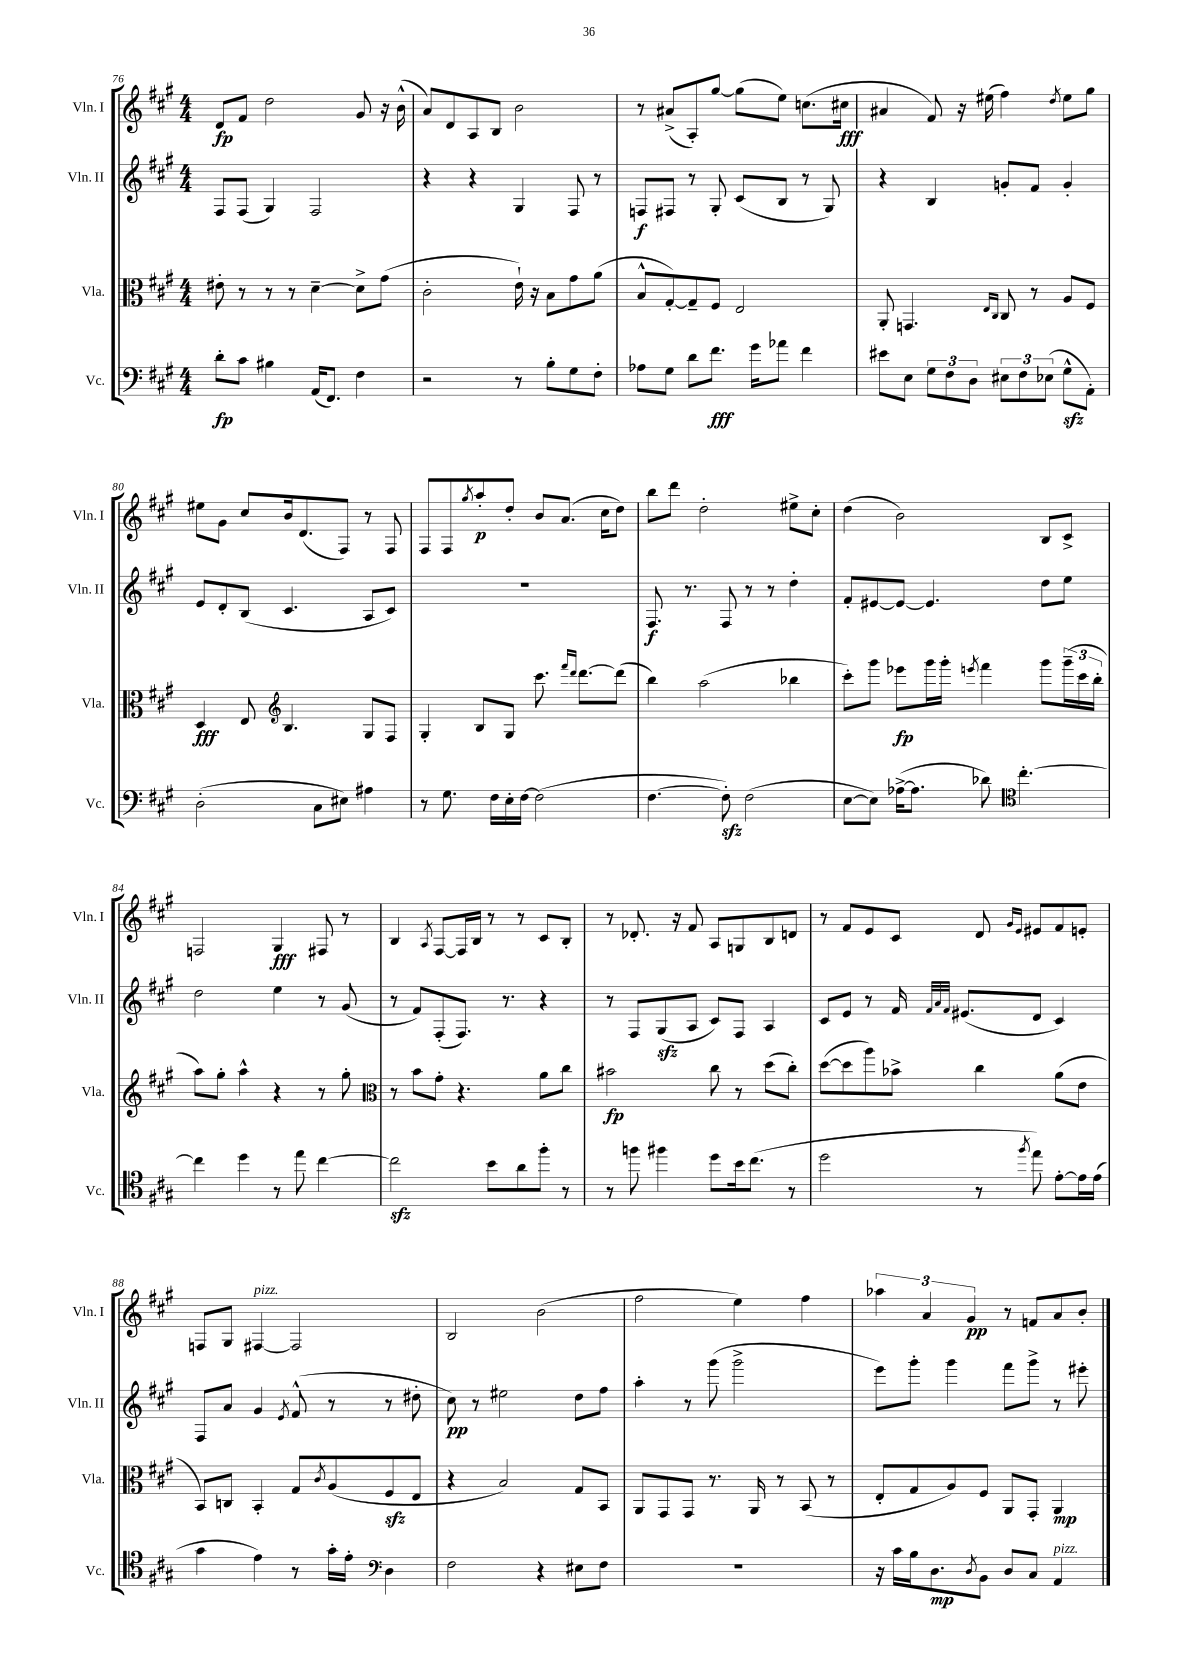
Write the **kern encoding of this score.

**kern	**kern	**kern	**kern
*staff4	*staff3	*staff2	*staff1
*clefF4	*clefC3	*clefG2	*clefG2
*k[f#c#g#]	*k[f#c#g#]	*k[f#c#g#]	*k[f#c#g#]
*M4/4	*M4/4	*M4/4	*M4/4
8d'\L	8e#'\	8F#/L	8d/L
8c#\J	8r	(8F#/J	8f#/J
4B#\	8r	4G#/)	2dd\
.	8r	.	.
(16AA/LK	[4d~\	2F#/	.
8.FF#/J)	.	.	.
4F#\	8d^\]L	.	8g#/
.	(8g#\J	.	16r
.	.	.	(16b^^\
=	=	=	=
2r	2c#'\	4r	8a/L)
.	.	.	8d/
.	.	4r	8A/
.	.	.	8B/J
8r	16e`\)	4G#/	2b\
.	16r	.	.
8B'\L	8B\L	.	.
8G#\	8g#\	8F#/	.
8F#'\J	(8a\J	8r	.
=	=	=	=
8A-\L	8B^^/L	8F/L	8r
8G#\J	[8G#'/)	8F#/J	(8a#^/L
8d\L	8G#~/]	8r	8A'/)
8.f#\J	8F#/J	8G#'/	[8gg#/J
.	2E/	(8c#/L	(8gg#\]L
16g#\LK	.	.	.
8a-\J	.	8B/J	8ee\J)
4f#\	.	8r	(8.cc\L
.	.	8G#/)	.
.	.	.	16cc#\Jk
=	=	=	=
8e#\L	8AA'/	4r	4a#/
8E\J	4.GG/	.	.
12G#\L	.	4B/	8f#/)
12F#\	.	.	.
.	.	.	16r
12D\J	.	.	.
.	.	.	(16ee#\
.	16qqE/LL	.	.
.	16qqC#/JJ	.	.
12E#\L	8C#/	8g'/L	4ff#\)
12F#\	.	.	.
.	8r	8f#/J	.
(12E-\J	.	.	.
.	.	.	8qdd/
8G#^^\L	8A/L	4g'/	8ee#\L
8AA'\J)	8F#/J	.	8gg#\J
=	=	=	=
(2D'\	4D/	8e/L	8ee#\L
.	.	8d'/	8g#\J
.	8E/	(8B/J	8cc#/L
*	*clefG2	*	*
.	4.B/	4.c#/	16b/k
.	.	.	(8.d/
8C#\L	.	.	.
8E#\J)	.	.	8F#/J)
4A#\	8G#/L	8A/L	8r
.	8F#/J	8c#/J)	8F#/
=	=	=	=
8r	4G#'/	1r	8F#/L
8.G#\	.	.	8F#/
.	.	.	8qgg#/
.	8B/L	.	8aa'/
16F#\LL	.	.	.
16E'\	8G#/J	.	8dd'/J
[16F#\JJ	.	.	.
(2F#\]	8.ccc#\	.	8b/L
.	.	.	(8.a/J
.	16qqfff#/LL	.	.
.	16qqddd/JJ	.	.
.	[8.ddd\L	.	.
.	.	.	16cc#\LK
.	(8ddd\]J	.	8dd\J)
=	=	=	=
[4.F#\	4bb\)	8.F#/	8bb\L
.	.	.	8ddd\J
.	.	8.r	.
.	(2aa\	.	2dd'\
8F#'\])	.	8F#/	.
(2F#\	.	8r	.
.	.	8r	.
.	4bb-\	4dd'\	8ee#^\L
.	.	.	8cc#'\J
=	=	=	=
[8E\L	8ccc#'\L)	8f#'/L	(4dd\
8E\]J)	8ggg#\J	[8e#/	.
([16A-^\LK	8eee-\L	8e#/_J	2b\)
8.A-\]J	.	.	.
.	16ggg#\L	4.e#/]	.
.	16ggg#'\JJ	.	.
.	8qeee/	.	.
8d-\)	4fff#\	.	.
*clefC4	*	*	*
[4.cc#'\	.	.	.
.	8ggg#\L	8dd\L	8B/L
.	(24ggg#~\L	8ee\J	8c#^/J
.	24ccc#\	.	.
.	24bb'\JJ	.	.
=	=	=	=
4cc#\]	8aa\L)	2dd\	2F/
.	8gg#'\J	.	.
4dd\	4aa^^\	.	.
8r	4r	4ee\	4G#/
8ee\	.	.	.
[4cc#\	8r	8r	8F#/
.	8gg#'\	(8g#/	8r
=	=	=	=
*	*clefC3	*	*
2cc#\]	8r	8r	4B/
.	8b\L	8f#/L)	.
.	.	.	8qA/
.	8g#'\J	(8F#'/	[8F#/L
.	4.r	8.F#/J)	16F#/]L
.	.	.	16B/JJ
8b\L	.	.	8r
.	.	8.r	.
8a\	.	.	8r
8ff#'\J	8a\L	4r	8c#/L
8r	8cc#\J	.	8B'/J
=	=	=	=
8r	2b#\	8r	8r
8ff\	.	8F#/L	8.d-'/
4ff#\	.	(8G#/	.
.	.	.	16r
.	.	8A/J	8f#/
8dd\L	8cc#\	8c#/L)	8A/L
16b\k	8r	8F#/J	8G/
(8.cc#\J	.	.	.
.	(8dd\L	4A/	8B/
8r	8cc#'\J)	.	8d/J
=	=	=	=
2dd\	([8dd\L	8c#/L	8r
.	8dd\]	8e/J	8f#/L
.	8aa\)	8r	8e/
.	8b-^\J	16f#/	8c#/J
.	.	32qqf#/LLL	.
.	.	32qqa/	.
.	.	32qqf#/JJJ	.
.	.	(8.e#/L	.
8r	4cc#\	.	8d/
.	.	.	16qqg#/LL
8qff#/	.	.	16qqe/JJ
8ee\)	.	8d/J	8e#/L
[8e'\L	(8a\L	4c#/)	8f#/
16e\]L	8e\J	.	8e'/J
(16e\JJ	.	.	.
=	=	=	=
4g#\	8BB/L)	8F#/L	8F/L
.	8C/J	8a/J	8G#/J
4e\)	4BB'/	4g#/	[4F#/
.	.	8qe/	.
8r	8G#/L	(8f#^^/	2F#/]
.	8qc#/	.	.
16g#'\LL	(8A/	8r	.
16e'\JJ	.	.	.
*clefF4	*	*	*
4D\	8F#/	8r	.
.	8E/J	8dd#'\	.
=	=	=	=
2F#\	4r	8cc#\)	2B/
.	.	8r	.
.	2B/)	2ee#\	.
4r	.	.	(2b\
8E#\L	8G#/L	8dd\L	.
8F#\J	8BB/J	8ff#\J	.
=	=	=	=
1r	8AA/L	4aa'\	2ff#\
.	8GG#/	.	.
.	8GG#/J	8r	.
.	8.r	(8ggg#\	.
.	.	2ggg#^\	4ee\)
.	16AA/	.	.
.	8r	.	.
.	(8BB/	.	4ff#\
.	8r	.	.
=	=	=	=
16r	8E'/L	8eee\L)	6aa-\
16c#\LL	.	.	.
16B\J	8G#/	8ggg#'\J	.
.	.	.	6a/
8.D\	.	.	.
.	8A/)	4ggg#\	.
.	.	.	6g#/
8qD/	.	.	.
8BB\J	8F#/J	.	.
8D/L	8AA/L	8fff#\L	8r
8C#/J	8GG#'/J	8ggg#^\J	8f/L
4AA/	4AA/	8r	8a/
.	.	8eee#'\	8b'/J
==	==	==	==
*-	*-	*-	*-
